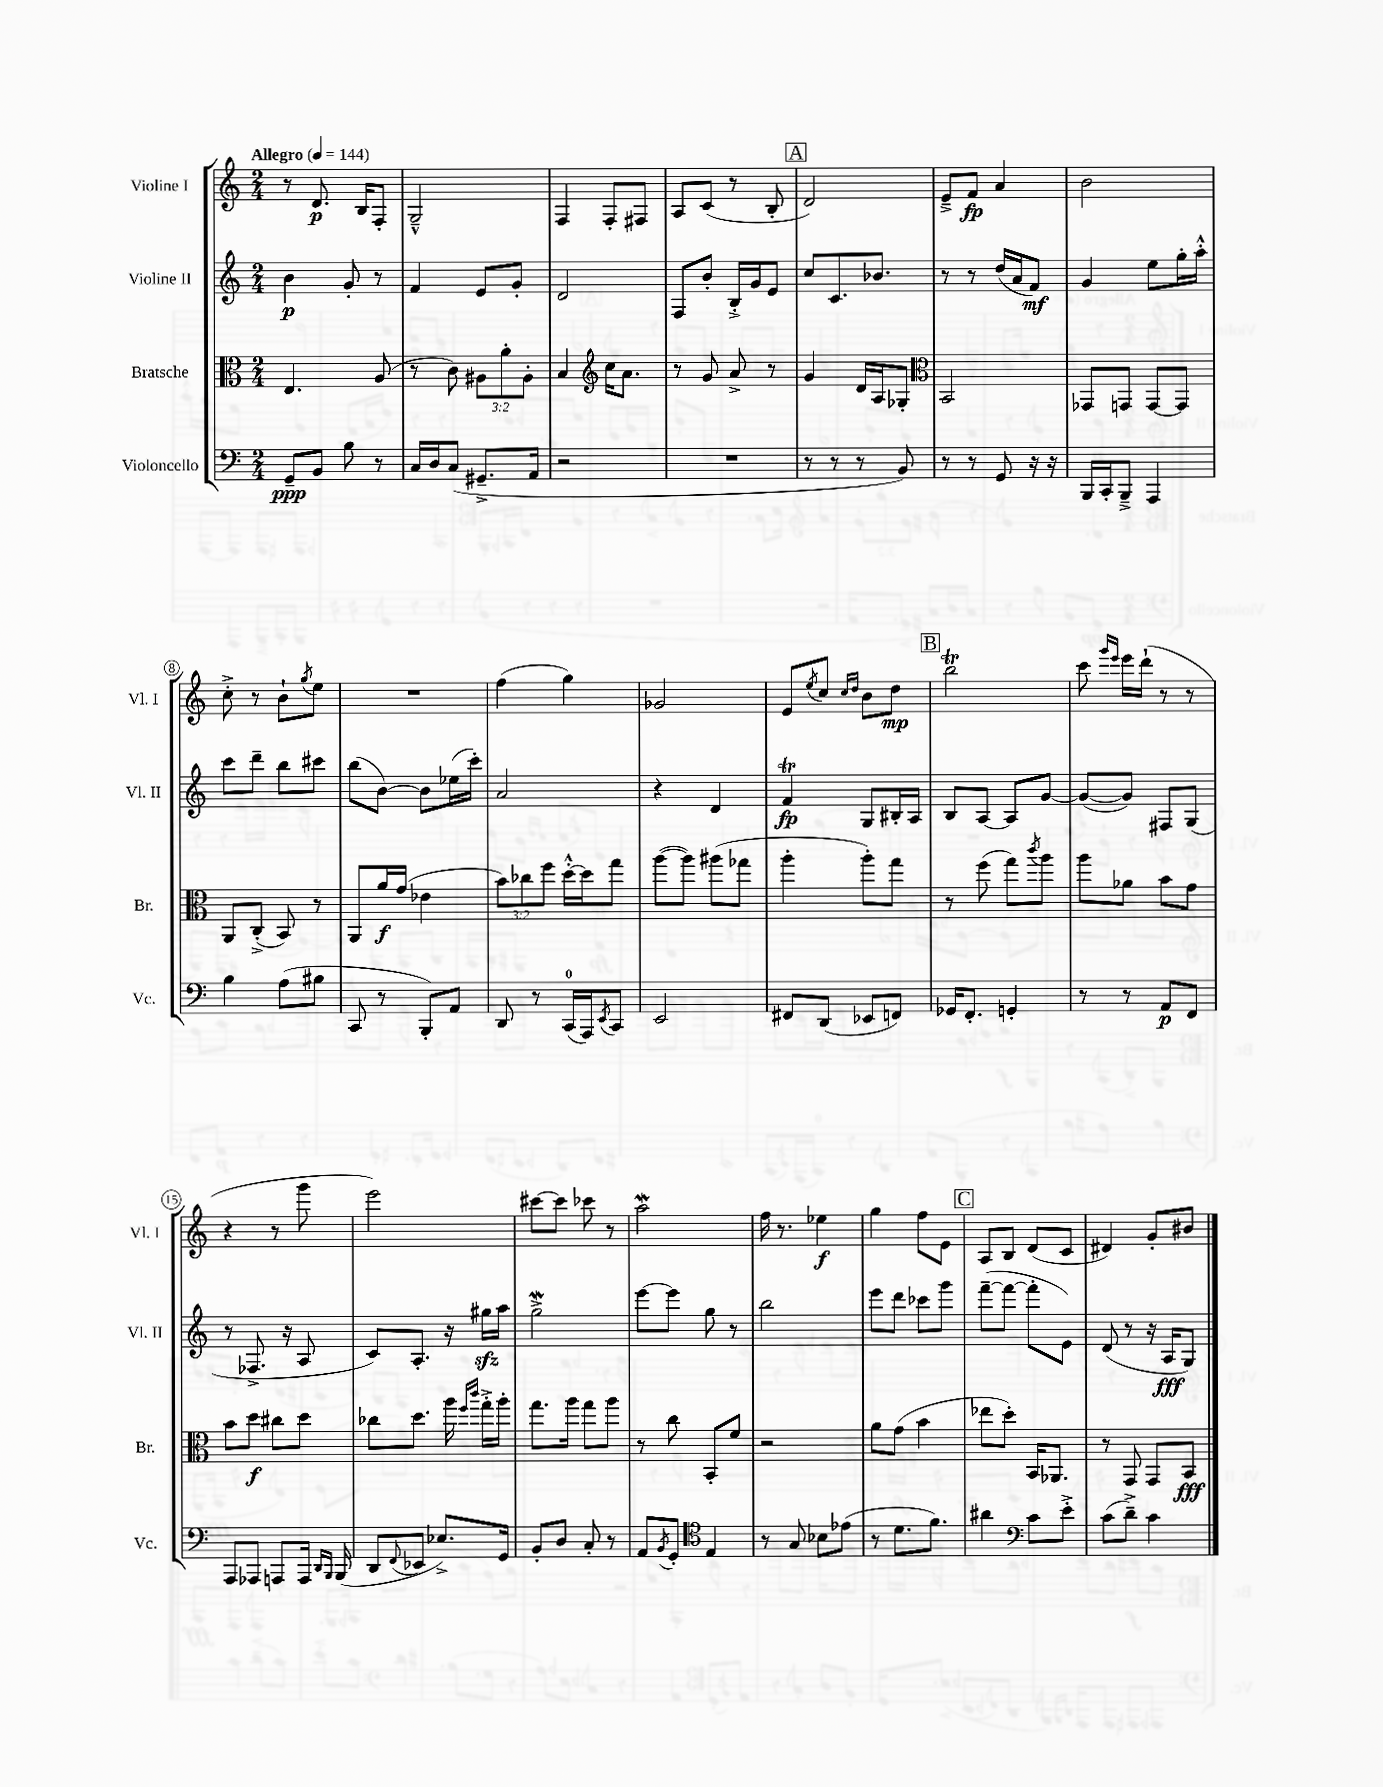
<<
\new StaffGroup <<
\new Staff = "s0" \with { instrumentName = "Violine I" shortInstrumentName = "Vl. I" } {
    \clef treble \key c \major \numericTimeSignature \time 2/4 \tempo "Allegro" 4 = 144
    r8 d'8.\p b16 f8-. |
    g2---^ |
    f4 f8-. fis8 |
    a8 c'8( r8 b8-. |
    \mark \markup { \box "A" } d'2) |
    e'8---> f'8\fp a'4 |
    b'2 |
    c''8-.-> r8 b'8-! \acciaccatura { g''8 } e''8 |
    R2 |
    f''4( g''4) |
    ges'2 |
    e'8 \acciaccatura { e''8 } c''8 \grace { c''16 d''16 } b'8 d''8\mp |
    \mark \markup { \box "B" } b''2\trill |
    c'''8 \grace { g'''16 e'''16 } e'''16 d'''16-!( r8 r8 |
    r4 r8 g'''8 |
    e'''2) |
    cis'''8~ cis'''8 ces'''8 r8 |
    a''2\mordent |
    f''16 r8. ees''4\f |
    g''4 f''8 e'8 |
    \mark \markup { \box "C" } a8 b8 d'8( c'8 |
    dis'4) g'8-. bis'8 \bar "|." |
}
\new Staff = "s1" \with { instrumentName = "Violine II" shortInstrumentName = "Vl. II" } {
    \clef treble \key c \major \numericTimeSignature \time 2/4
    b'4\p g'8-. r8 |
    f'4 e'8 g'8-. |
    d'2 |
    f8 b'8-. b16-.-> g'16 e'8 |
    \mark \markup { \box "A" } c''8 c'8. bes'8. |
    r8 r8 d''16( a'16 f'8\mf) |
    g'4 e''8 g''16-. a''16-.-^ |
    c'''8 d'''8-- b''8 cis'''8 |
    b''8( b'8~) b'8 ees''16( c'''16-.) |
    a'2 |
    r4 d'4 |
    f'4\trill\fp g8 bis16-. a16 |
    \mark \markup { \box "B" } b8 a8~ a8 g'8~ |
    g'8~( g'8) fis8 g8( |
    r8 fes8.-> r16 a8 |
    c'8) a8.-. r16 gis''16\sfz a''16 |
    g''2->\mordent |
    e'''8~ e'''8 g''8 r8 |
    b''2 |
    e'''8 d'''8 ces'''8 g'''8 |
    \mark \markup { \box "C" } f'''8~--( f'''8~ f'''8-. e'8) |
    d'8( r8 r16 a16\fff g8) \bar "|." |
}
\new Staff = "s2" \with { instrumentName = "Bratsche" shortInstrumentName = "Br." } {
    \clef alto \key c \major \numericTimeSignature \time 2/4 \override Staff.TupletNumber.text = #tuplet-number::calc-fraction-text
    e4. a8( |
    r8 c'8) \tuplet 3/2 { ais8 a'8-. ais8-. } |
    b4 \clef treble c''16 a'8. |
    r8 g'8 a'8-> r8 |
    \mark \markup { \box "A" } g'4 d'16 a16 ges8-. |
    \clef alto b,2 |
    ges,8 g,8 g,8~ g,8 |
    a,8 c8-.->( b,8) r8 |
    a,8 a'16\f g'16( ees'4 |
    \tuplet 3/2 { b'8) ces''8 f''8 } d''16~-.-^ d''16 g''8 |
    a''8~( a''8) ais''8( ges''8 |
    a''4-. a''8-.) g''8 |
    \mark \markup { \box "B" } r8 f''8( g''8) \acciaccatura { c'''8 } a''8 |
    a''8 aes'8 b'8 g'8 |
    b'8 d''8\f cis''8 d''8 |
    ces''8 d''8. a''16 \grace { f''16 c'''16 } g''16-.-> a''16-. |
    g''8. a''16 g''8 a''8 |
    r8 c''8 b,8-. f'8 |
    r2 |
    a'8 g'8( b'4 |
    \mark \markup { \box "C" } ees''8 d''8-.) b,16 aes,8. |
    r8 g,8 g,8 b,8\fff \bar "|." |
}
\new Staff = "s3" \with { instrumentName = "Violoncello" shortInstrumentName = "Vc." } {
    \clef bass \key c \major \numericTimeSignature \time 2/4
    g,8--\ppp b,8 b8 r8 |
    c16 d16 c8( gis,8.---> a,16 |
    r2 |
    R2 |
    \mark \markup { \box "A" } r8 r8 r8 b,8) |
    r8 r8 g,8 r16 r16 |
    b,,16 c,16-. b,,8---> a,,4 |
    b4 a8( bis8 |
    c,8 r8 b,,8-.) a,8 |
    d,8 r8 c,16-0( a,,16) \acciaccatura { e,8 } c,8 |
    e,2 |
    fis,8 d,8( ees,8 f,8) |
    \mark \markup { \box "B" } ges,16 f,8.-. g,4-. |
    r8 r8 a,8\p f,8 |
    a,,8 aes,,8 a,,8 a,,16 \grace { d,16 b,,16 } b,,16( |
    d,8 \appoggiatura { f,8 } ees,8 ees8.->) g,16 |
    b,8-. d8 c8-. r8 |
    a,8 \acciaccatura { b,8 } g,8-. \clef tenor e4 |
    r8 g8 bes8 ees'8( |
    r8 d'8. f'8.) |
    \mark \markup { \box "C" } ais'4 \clef bass c'8 e'8-.-> |
    c'8( d'8--->) c'4 \bar "|." |
}
>>
>>
\layout { \context { \Score \override BarNumber.stencil = #(make-stencil-circler 0.1 0.3 ly:text-interface::print) } }
